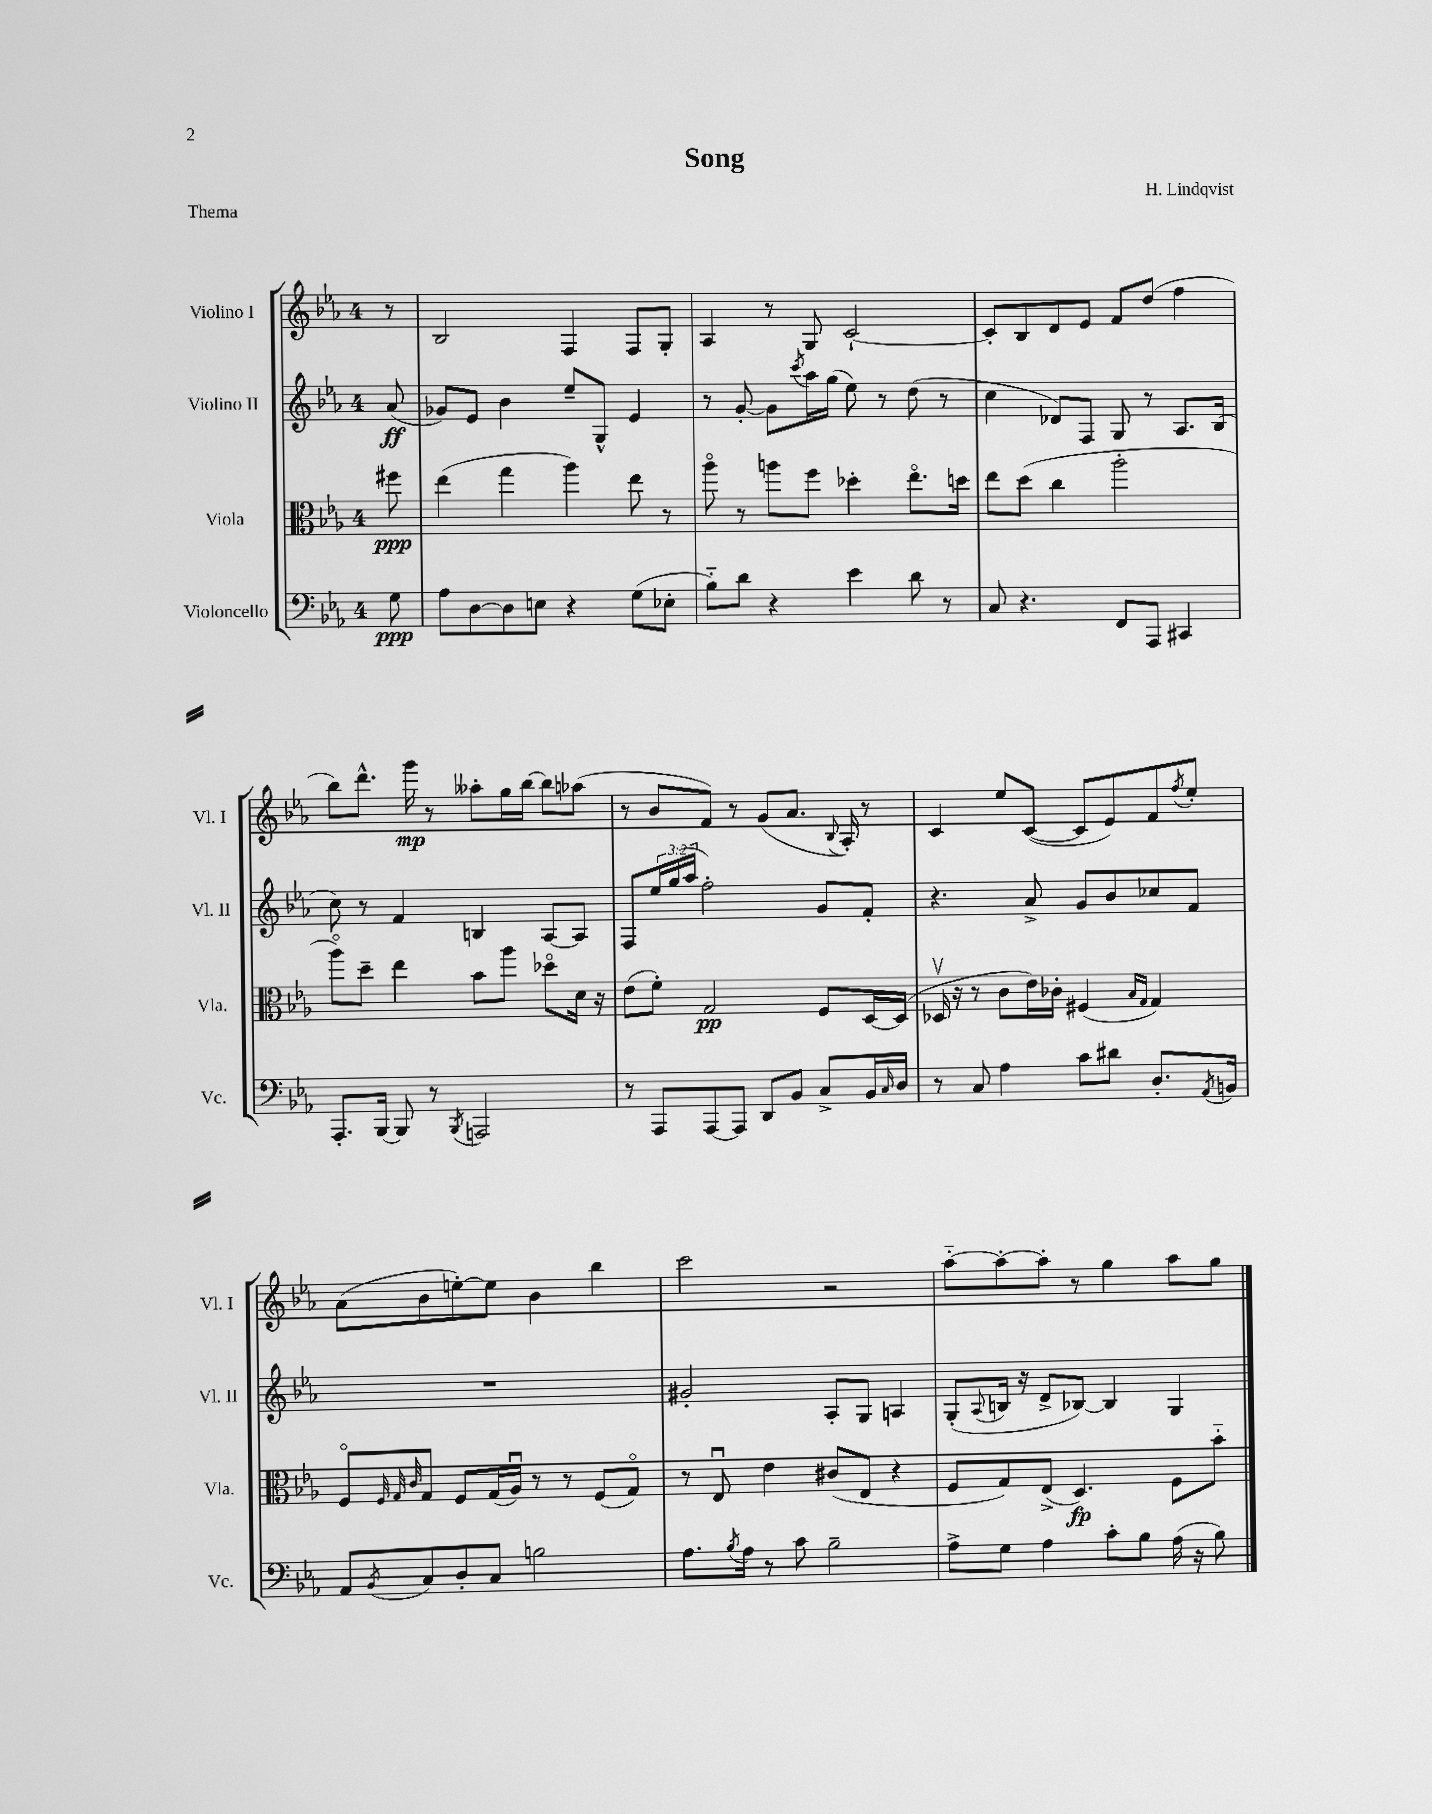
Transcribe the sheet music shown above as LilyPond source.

\header { title = "Song" composer = "H. Lindqvist" piece = "Thema" }
<<
\new StaffGroup <<
\new Staff = "s0" \with { instrumentName = "Violino I" shortInstrumentName = "Vl. I" } {
    \clef treble \key ees \major \once \override Staff.TimeSignature.style = #'single-digit \time 4/4 \partial 8
    r8 |
    bes2 f4 f8 g8-. |
    aes4 r8 g8 c'2~-! |
    c'8-. bes8 d'8 ees'8 f'8 d''8( f''4 |
    bes''8) d'''8.-^ g'''16\mp r8 aeses''8-. g''16 bes''16~ bes''8 aes''8( |
    r8 bes'8 f'8) r8 g'8( aes'8. \appoggiatura { bes8 } aes16-.) r8 |
    c'4 ees''8 c'8~( c'8 ees'8) f'8 \acciaccatura { f''8 } ees''8-. |
    aes'8( bes'8 e''8~-.) e''8 bes'4 bes''4 |
    c'''2 r2 |
    aes''8~-_ aes''8~-. aes''8-. r8 g''4 aes''8 g''8 \bar "|." |
}
\new Staff = "s1" \with { instrumentName = "Violino II" shortInstrumentName = "Vl. II" } {
    \clef treble \key ees \major \once \override Staff.TimeSignature.style = #'single-digit \time 4/4 \override Staff.TupletNumber.text = #tuplet-number::calc-fraction-text \partial 8
    aes'8\ff( |
    ges'8) ees'8 bes'4 ees''8-- g8-^ ees'4 |
    r8 g'8~-. g'8 \acciaccatura { c'''8 } aes''16 g''16( ees''8) r8 d''8( r8 |
    c''4 des'8) f8 g8 r8 aes8. bes16( |
    c''8) r8 f'4 b4 aes8~ aes8 |
    f8 \tuplet 3/2 { ees''16 g''16( aes''16 } f''2-.) g'8 f'8-. |
    r4. aes'8-> g'8 bes'8 ces''8 f'8 |
    R1 |
    gis'2-. aes8-. g8 a4 |
    g8-.( \appoggiatura { aes8 } b16 r16 d'8-> bes8~) bes4 g4 \bar "|." |
}
\new Staff = "s2" \with { instrumentName = "Viola" shortInstrumentName = "Vla." } {
    \clef alto \key ees \major \once \override Staff.TimeSignature.style = #'single-digit \time 4/4 \partial 8
    fis''8\ppp |
    ees''4( g''4 aes''4) ees''8 r8 |
    aes''8\flageolet r8 a''8 f''8 des''4-. ees''8.\flageolet d''16 |
    ees''8 d''8( c''4 aes''2-. |
    aes''8\flageolet) d''8-- ees''4 bes'8 aes''8 des''8\flageolet d'16 r16 |
    ees'8( f'8-.) g2\pp f8 d16~ d16( |
    des16\upbow r16 r8 c'8 ees'16) ces'16-. fis4( \grace { bes16 g16 } g4) |
    f8\flageolet \grace { f32 g32 c'32 } g8 f8 g16( aes16\downbow) r8 r8 f8( g8\flageolet) |
    r8 ees8\downbow ees'4 cis'8( ees8 r4 |
    f8 g8) ees8->( d4.\fp) f8 bes'8-_ \bar "|." |
}
\new Staff = "s3" \with { instrumentName = "Violoncello" shortInstrumentName = "Vc." } {
    \clef bass \key ees \major \once \override Staff.TimeSignature.style = #'single-digit \time 4/4 \partial 8
    g8\ppp |
    aes8 d8~ d8 e8 r4 g8( ees8-. |
    bes8-_) d'8 r4 ees'4 d'8 r8 |
    c8 r4. f,8 aes,,8 cis,4 |
    aes,,8.-. bes,,16~ bes,,8 r8 \acciaccatura { bes,,8 } a,,2 |
    r8 aes,,8 aes,,8~ aes,,8 d,8 bes,8 c8-> bes,16 \grace { c16 } d16 |
    r8 c8 aes4 c'8 dis'8 d8.-. \acciaccatura { aes,8 } b,16 |
    aes,8 \acciaccatura { bes,8 } c8 d8-. c8 b2 |
    aes8. \acciaccatura { bes8 } aes16 r8 c'8 bes2-- |
    aes8-> g8 aes4 c'8-. bes8 aes16( r16 bes8) \bar "|." |
}
>>
>>
\layout { \context { \Score \remove "Bar_number_engraver" } }
